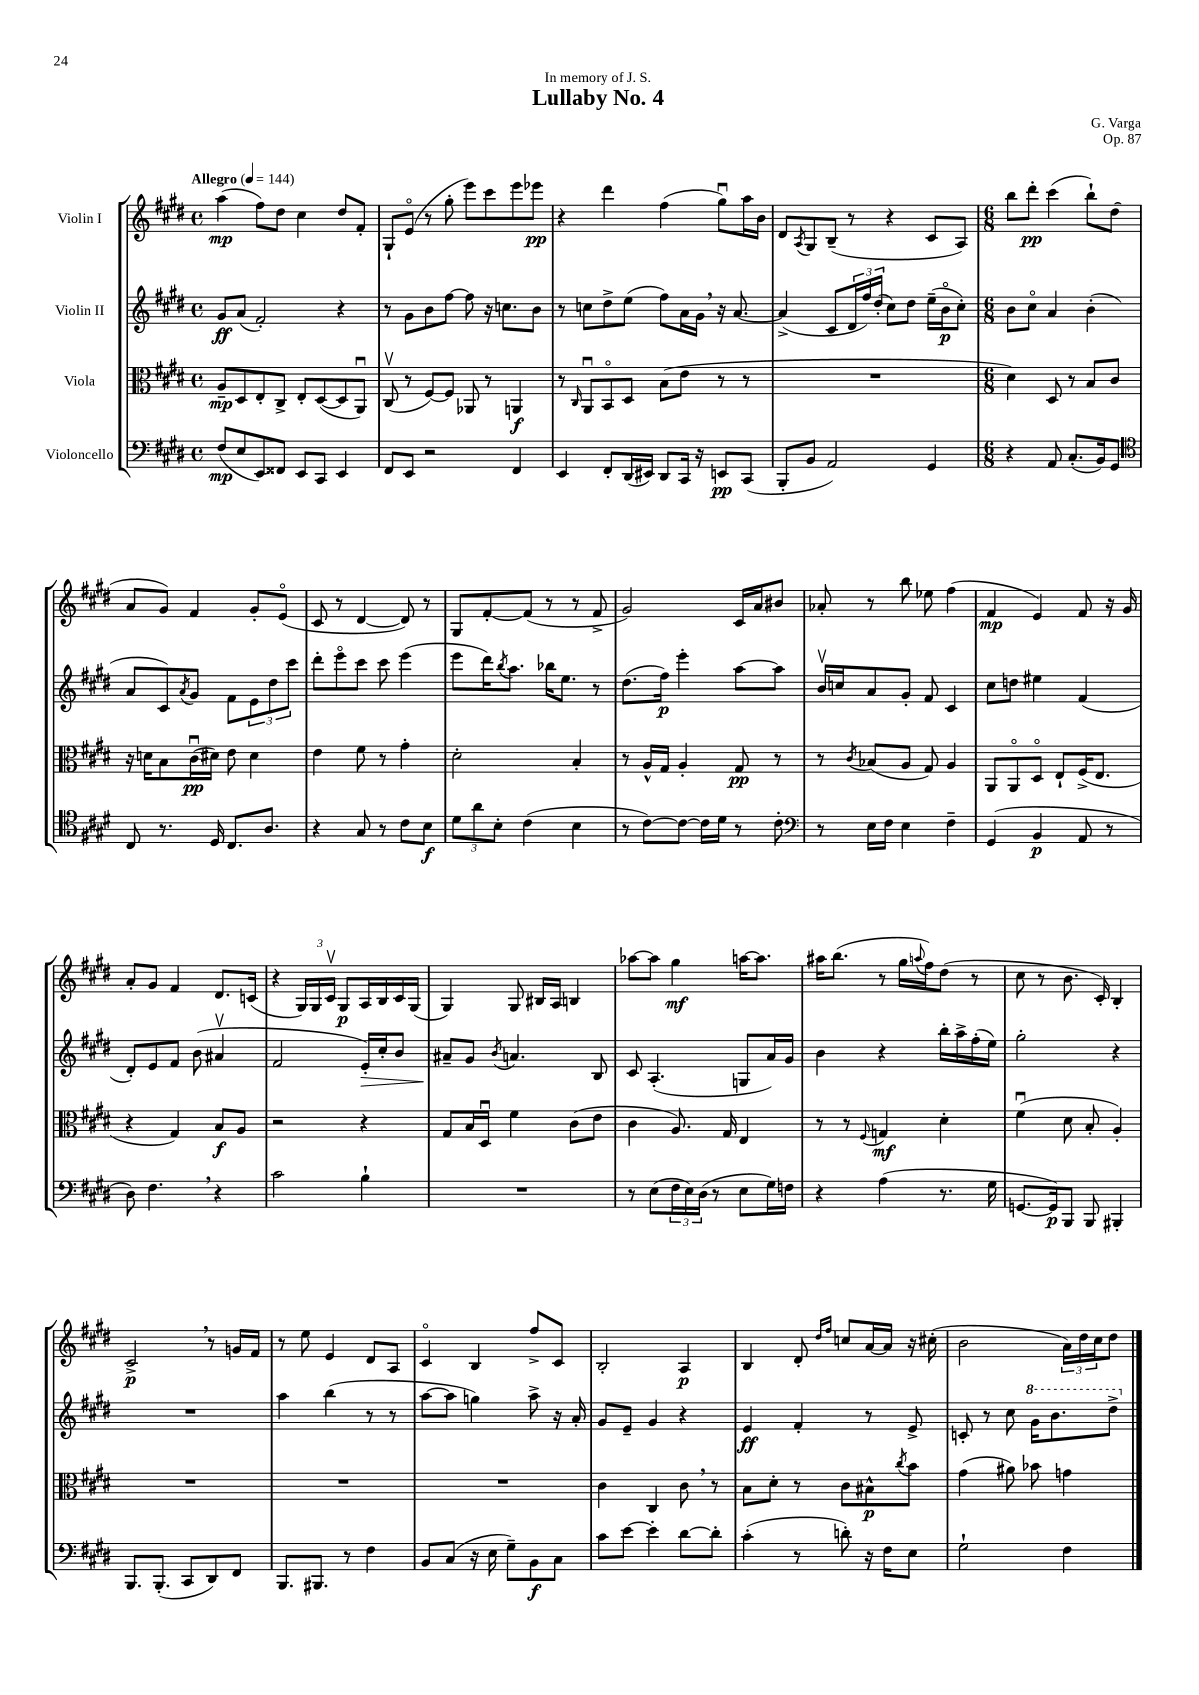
\header { title = "Lullaby No. 4" composer = "G. Varga" dedication = "In memory of J. S." opus = "Op. 87" }
<<
\new StaffGroup <<
\new Staff = "s0" \with { instrumentName = "Violin I" } {
    \clef treble \key e \major \defaultTimeSignature \time 4/4 \tempo "Allegro" 4 = 144
    a''4\mp( fis''8) dis''8 cis''4 dis''8 fis'8-. |
    gis8-! e'8\flageolet( r8 gis''8-. e'''8) cis'''8 e'''8 ees'''8\pp |
    r4 dis'''4 fis''4( gis''8\downbow) a''16 b'16 |
    dis'8 \acciaccatura { a8 } gis8 b8--( r8 r4 cis'8 a8) |
    \numericTimeSignature \time 6/8 b''8 dis'''8-.\pp cis'''4( b''8-!) dis''8( |
    a'8 gis'8) fis'4 gis'8-. e'8\flageolet( |
    cis'8 r8 dis'4~ dis'8) r8 |
    gis8 fis'8~-. fis'8( r8 r8 fis'8-> |
    gis'2) cis'16 a'16 bis'8 |
    aes'8-. r8 b''8 ees''8 fis''4( |
    fis'4\mp e'4) fis'8 r16 gis'16 |
    a'8-. gis'8 fis'4 dis'8. c'16( |
    r4 \tuplet 3/2 { gis16) gis16 cis'16\upbow } gis8\p a16 b16 cis'16 gis16( |
    gis4) gis8 bis16 a16 b4 |
    aes''8~ aes''8 gis''4\mf a''16~ a''8. |
    ais''16 b''8.( r8 gis''16 \appoggiatura { a''8 } fis''16) dis''8( r8 |
    cis''8 r8 b'8. cis'16-.) b4-. |
    cis'2->\p \breathe r8 g'16 fis'16 |
    r8 e''8 e'4 dis'8 a8 |
    cis'4\flageolet b4 fis''8-> cis'8 |
    b2-. a4\p |
    b4 dis'8-. \grace { dis''16 fis''16 } c''8 a'16~ a'16 r16 cis''16-.( |
    b'2 \tuplet 3/2 { a'16) dis''16 cis''16 } dis''8 \bar "|." |
}
\new Staff = "s1" \with { instrumentName = "Violin II" } {
    \clef treble \key e \major \defaultTimeSignature \time 4/4
    gis'8\ff a'8( fis'2-.) r4 |
    r8 gis'8 b'8 fis''8~ fis''8 r16 c''8. b'8 |
    r8 c''8 dis''8-> e''8( fis''8) a'16 gis'16 \breathe r16 a'8.~ |
    a'4->( cis'8 \tuplet 3/2 { dis'16 fis''16) dis''16-.( } cis''8) dis''8 e''16--( b'16\flageolet\p cis''8-.) |
    \numericTimeSignature \time 6/8 b'8 cis''8\flageolet a'4 b'4-.( |
    a'8 cis'8) \acciaccatura { a'8 } gis'8 fis'8 \tuplet 3/2 { e'8 dis''8 cis'''8 } |
    dis'''8-. e'''8\flageolet cis'''8 cis'''8 e'''4( |
    e'''8 dis'''16) \acciaccatura { b''8 } a''8. bes''16 e''8. r8 |
    dis''8.( fis''16\p) e'''4-. a''8~ a''8 |
    b'16\upbow c''16 a'8 gis'8-. fis'8 cis'4 |
    cis''8 d''8 eis''4 fis'4( |
    dis'8-.) e'8 fis'8 b'8( ais'4\upbow |
    fis'2 e'16-.\>) cis''16-. b'8 |
    ais'8--\! gis'8 \acciaccatura { b'8 } a'4. b8 |
    cis'8 a4.-.( g8 a'16) gis'16 |
    b'4 r4 b''16-. a''16-> fis''16-.( e''16) |
    gis''2-. r4 |
    R2. |
    a''4 b''4( r8 r8 |
    a''8~ a''8 g''4) a''8-> r16 a'16-. |
    gis'8 e'8-- gis'4 r4 |
    e'4\ff fis'4-. r8 e'8-> |
    c'8-. r8 cis''8 \ottava #1 gis''16 b''8. dis'''8-> \ottava #0 \bar "|." |
}
\new Staff = "s2" \with { instrumentName = "Viola" } {
    \clef alto \key e \major \defaultTimeSignature \time 4/4
    a8--\mp dis8 e8-. cis8-> e8-. dis8~( dis8 a,8\downbow) |
    cis8\upbow( r8 fis8~) fis8 aes,8 r8 a,4\f |
    r8 \grace { cis16 } a,8\downbow b,8\flageolet dis8 b8( e'8 r8 r8 |
    R1 |
    \numericTimeSignature \time 6/8 dis'4) dis8 r8 b8 cis'8 |
    r16 d'16 b8 cis'16\downbow\pp( dis'16) e'8 dis'4 |
    e'4 fis'8 r8 gis'4-. |
    dis'2-. b4-. |
    r8 a16-^ gis16 a4-. gis8\pp r8 |
    r8 \acciaccatura { cis'8 } bes8( a8 gis8) a4 |
    a,8 a,8\flageolet dis8\flageolet e8-! fis16->( e8. |
    r4 gis4) b8\f a8 |
    r2 r4 |
    gis8 b16 dis16\downbow fis'4 cis'8( e'8 |
    cis'4 a8.) gis16 e4 |
    r8 r8 \appoggiatura { fis8 } g4\mf dis'4-. |
    fis'4\downbow( dis'8 b8-. a4-.) |
    R2. |
    R2. |
    R2. |
    cis'4 cis4 cis'8 \breathe r8 |
    b8 dis'8-. r8 cis'8 bis8-^\p \acciaccatura { cis''8 } b'8 |
    gis'4( ais'8) bes'8 g'4 \bar "|." |
}
\new Staff = "s3" \with { instrumentName = "Violoncello" } {
    \clef bass \key e \major \defaultTimeSignature \time 4/4
    fis8\mp( e8 e,8) fisis,8 e,8 cis,8 e,4 |
    fis,8 e,8 r2 fis,4 |
    e,4 fis,8-. dis,16( eis,16) dis,8 cis,16 r16 e,8\pp cis,8( |
    b,,8-. b,8 a,2) gis,4 |
    \numericTimeSignature \time 6/8 r4 a,8 cis8.-.( b,16) gis,8 |
    \clef tenor cis8 r8. dis16 cis8. a8. |
    r4 gis8 r8 cis'8 b8\f |
    \tuplet 3/2 { dis'8 a'8 b8-. } cis'4( b4 |
    r8 cis'8~) cis'8~ cis'16 dis'16 r8 cis'8-. |
    \clef bass r8 e16 fis16 e4 fis4-- |
    gis,4( b,4\p a,8 r8 |
    dis8) fis4. \breathe r4 |
    cis'2 b4-! |
    R2. |
    r8 e8( \tuplet 3/2 { fis16 e16) dis16( } r8 e8 gis16) f16 |
    r4 a4( r8. gis16 |
    g,8.~ g,16\p) b,,8 b,,8 bis,,4-. |
    b,,8. b,,8.-.( cis,8 dis,8) fis,8 |
    b,,8. bis,,8. r8 fis4 |
    b,8 cis8( r16 e16 gis8--) b,8\f cis8 |
    cis'8 e'8~ e'4-. dis'8~ dis'8-. |
    cis'4-.( r8 d'8-.) r16 fis16 e8 |
    gis2-! fis4 \bar "|." |
}
>>
>>
\layout { \context { \Score \remove "Bar_number_engraver" } }
